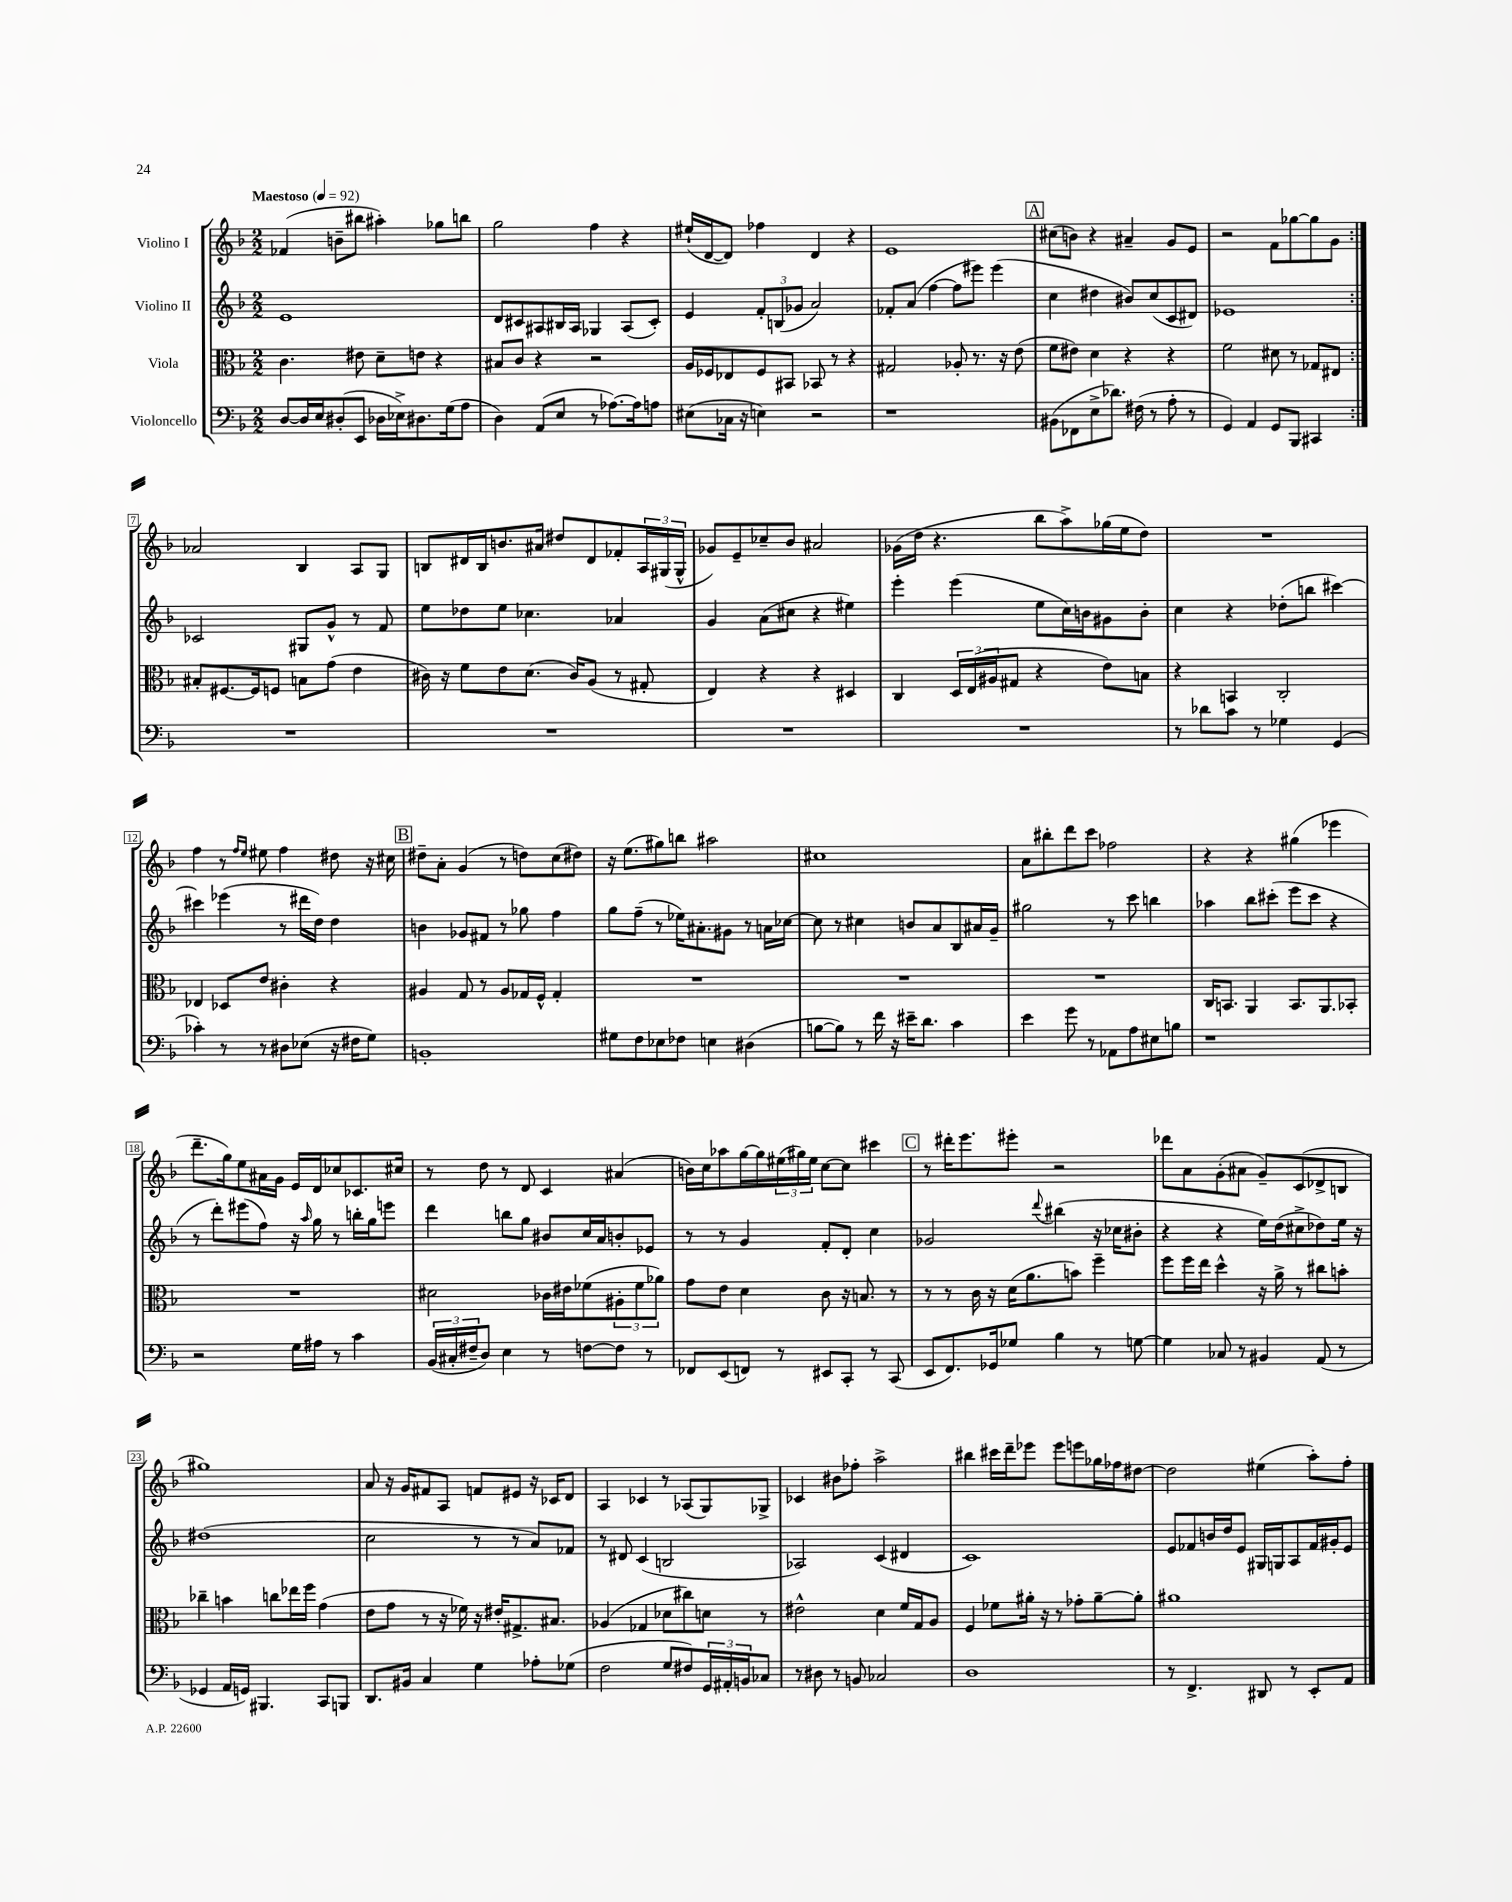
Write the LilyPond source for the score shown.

<<
\new StaffGroup <<
\new Staff = "s0" \with { instrumentName = "Violino I" } {
    \clef treble \key f \major \numericTimeSignature \time 2/2 \tempo "Maestoso" 4 = 92
    \repeat volta 2 { fes'4( b'8-- bis''8 ais''4-.) ges''8 b''8 |
    g''2 f''4 r4 |
    eis''16-!( d'16~ d'8) fes''4 d'4 r4 |
    e'1 |
    \mark \markup { \box "A" } cis''8( b'8) r4 ais'4-- g'8 e'8 |
    r2 f'8 ges''8~ ges''8 g'8 | }
    aes'2 bes4 a8 g8 |
    b8 dis'16 b16 b'8. ais'16 dis''8 dis'8 fes'8-. \tuplet 3/2 { a16 gis16( gis16-^ } |
    ges'8) e'8-- ces''8-- bes'8 ais'2 |
    ges'16( d''16 r4. bes''8 a''8->) ges''16( e''16 d''8) |
    R1 |
    f''4 r8 \grace { f''16 e''16 } eis''8 f''4 dis''8 r16 cis''16 |
    \mark \markup { \box "B" } dis''8-- a'8-. g'4( r8 d''8) c''8( dis''8) |
    r16 e''8.( gis''8) b''8 ais''2 |
    cis''1 |
    a'8 bis''8-. d'''8 c'''8 fes''2 |
    r4 r4 gis''4( ees'''4 |
    d'''8.-- g''16) e''8 ais'16 g'16 e'16 d'16 ces''8 ces'8. cis''16 |
    r8 d''8 r8 d'8 c'4 ais'4( |
    b'16) c''16 aes''8 g''16~ g''16 \tuplet 3/2 { eis''16( gis''16) eis''16 } c''8~ c''8 cis'''4 |
    \mark \markup { \box "C" } r8 dis'''16-. e'''8. eis'''8-. r2 |
    des'''8 a'8 g'8-.( ais'8 g'8--) c'8( des'8-> b8 |
    gis''1) |
    a'8 r16 g'16 fis'8 a8 f'8 eis'8 r16 ces'16 d'8 |
    a4 ces'4 r8 aes8( g8) ges8-> |
    ces'4 bis'8 fes''8-. a''2-> |
    bis''4 cis'''16 d'''16-- ees'''8 ees'''8 e'''8 ges''16 fes''16 dis''8~ |
    dis''2 eis''4( a''8-.) f''8-. \bar "|." |
}
\new Staff = "s1" \with { instrumentName = "Violino II" } {
    \clef treble \key f \major \numericTimeSignature \time 2/2
    \repeat volta 2 { e'1 |
    d'8 cis'8 ais8 bis16 ais16 ges4 ais8( cis'8-.) |
    e'4 \tuplet 3/2 { f'8-. b8( ges'8 } a'2) |
    fes'8-. a'8( f''4~ f''8 eis'''8) eis'''4( |
    \mark \markup { \box "A" } c''4 dis''4 bis'8) c''8( c'8 dis'8) |
    ees'1 | }
    ces'2 gis8 g'8-^ r8 f'8 |
    e''8 des''8 e''8 ces''4. aes'4 |
    g'4 a'8( cis''8 r4 eis''4) |
    e'''4-. e'''4( e''8 c''16) b'16 gis'8 b'8-. |
    c''4 r4 des''8-.( b''8 cis'''4~) |
    cis'''4 ees'''4( r8 dis'''16 d''16) d''4 |
    \mark \markup { \box "B" } b'4 ges'8 fis'8 r8 ges''8 f''4 |
    g''8 f''8--( r8 ees''16) ais'8.-. gis'8 r8 a'16 ces''16~ |
    ces''8 r8 cis''4 b'8 a'8 bes8 ais'16 g'16-- |
    gis''2 r8 c'''8 b''4 |
    aes''4 bes''8 cis'''8-.( e'''8 cis'''8 r4 |
    r8 d'''8-.) eis'''8( f''8) r16 \grace { a''16 } g''16 r8 b''16-. g''16 e'''8 |
    d'''4 b''8 g''8 bis'8 c''16 a'16 b'8-. ees'8 |
    r8 r8 g'4 f'8-. d'8-. c''4 |
    \mark \markup { \box "C" } ges'2 \appoggiatura { d'''8 } bis''4( r16 ces''16 bis'8-. |
    r4 r4 e''16) d''16( cis''8-> des''8) e''16 r16 |
    dis''1( |
    c''2 r8 r8 a'8) fes'8 |
    r8 dis'8 c'4( b2 |
    aes2) c'4( dis'4 |
    c'1) |
    e'8 fes'8 b'16 d''16 e'8 gis16 g16 a8 fes'16 gis'16-. e'8 \bar "|." |
}
\new Staff = "s2" \with { instrumentName = "Viola" } {
    \clef alto \key f \major \numericTimeSignature \time 2/2
    \repeat volta 2 { c'4. eis'8 d'8-- e'8 r4 |
    bis8 c'8 r4 r2 |
    a16 fes16 ees8 fes8 bis,8 bes,8 r8 r4 |
    gis2 aes8-. r8. r16 e'8( |
    \mark \markup { \box "A" } f'8 eis'8) d'4 r4 r4 |
    f'2 dis'8 r8 ges8 eis8 | }
    bis8-. fis8.~ fis16 f8 b8 g'8( e'4 |
    cis'16) r16 f'8 e'8 d'8.( cis'16) a8( r8 gis8-. |
    e4) r4 r4 dis4 |
    c4 \tuplet 3/2 { d16 e16( ais16 } gis8 r4 e'8) b8 |
    r4 b,4 c2-. |
    ees4 des8 e'8 cis'4-. r4 |
    \mark \markup { \box "B" } ais4 g8 r8 ais8 ges16 f16-^ ges4-. |
    R1 |
    R1 |
    R1 |
    c16 b,8. a,4 b,8. a,8. bes,8-. |
    R1 |
    dis'2 ces'16 eis'16 fes'8( \tuplet 3/2 { ais8-. fes'8 aes'8) } |
    g'8 e'8 d'4 c'8 r16 b8. r8 |
    \mark \markup { \box "C" } r8 r8 c'16 r16 d'16( a'8. b'8) f''4-- |
    f''8 f''16 e''16 d''4-^ r16 a'16-> r8 cis''8 b'8-. |
    ces''4-- b'4 c''8 ees''16 f''16 g'4( |
    e'8 g'8 r8 r16 fes'16) r16 eis'16-. gis8.-> bis8. |
    aes4( ges4 des'8 cis''8) d'8 r8 |
    eis'2-^ d'4 f'16 g16 a8 |
    f4 fes'8 ais'16-. r16 r8 ges'8-. ais'8~-- ais'8-. |
    ais'1 \bar "|." |
}
\new Staff = "s3" \with { instrumentName = "Violoncello" } {
    \clef bass \key f \major \numericTimeSignature \time 2/2
    \repeat volta 2 { d8~ d16 e16 dis8-.( e,8 des16 ees16->) dis8. g16( a8 |
    d4) a,8( e8 r8 aes8.~) aes16 a8 |
    eis8( ces16 r16 e4) r2 |
    r1 |
    \mark \markup { \box "A" } bis,8( fes,8 e8-> des'8.) fis16( r8 a8-. r8 |
    g,4) a,4 g,8 bes,,8 cis,4 | }
    R1 |
    R1 |
    R1 |
    R1 |
    r8 des'8 c'8 r8 ges4 g,4( |
    ces'4-.) r8 r8 dis8 ees8( r16 fis16 g8) |
    \mark \markup { \box "B" } b,1-. |
    gis8 f8 ees8 fes8 e4 dis4( |
    b8~ b8) r8 f'16 r16 eis'16-- d'8. c'4 |
    e'4 g'8 r8 aes,8 a8 eis8 b8 |
    r1 |
    r2 g16 ais16 r8 c'4 |
    \tuplet 3/2 { bes,16( cis16-. fis16-- } d8) e4 r8 f8~ f8 r8 |
    fes,8 e,8( f,8) r8 eis,8 c,8-. r8 c,8( |
    \mark \markup { \box "C" } e,8 f,8.) ges,16 ges8 bes4 r8 g8~ |
    g4 ces8 r8 bis,4 a,8( r8 |
    ges,4 a,16 g,16) bis,,4. c,8 b,,8 |
    d,8. bis,16 c4 g4 aes8-. ges8( |
    f2 g8 fis8) \tuplet 3/2 { g,16 ais,16-. b,16 } ces8 |
    r8 dis8 r8 b,8 ces2 |
    d1 |
    r8 f,4.-> dis,8 r8 e,8-. a,8 \bar "|." |
}
>>
>>
\layout { \context { \Score \override BarNumber.stencil = #(make-stencil-boxer 0.1 0.3 ly:text-interface::print) } }
